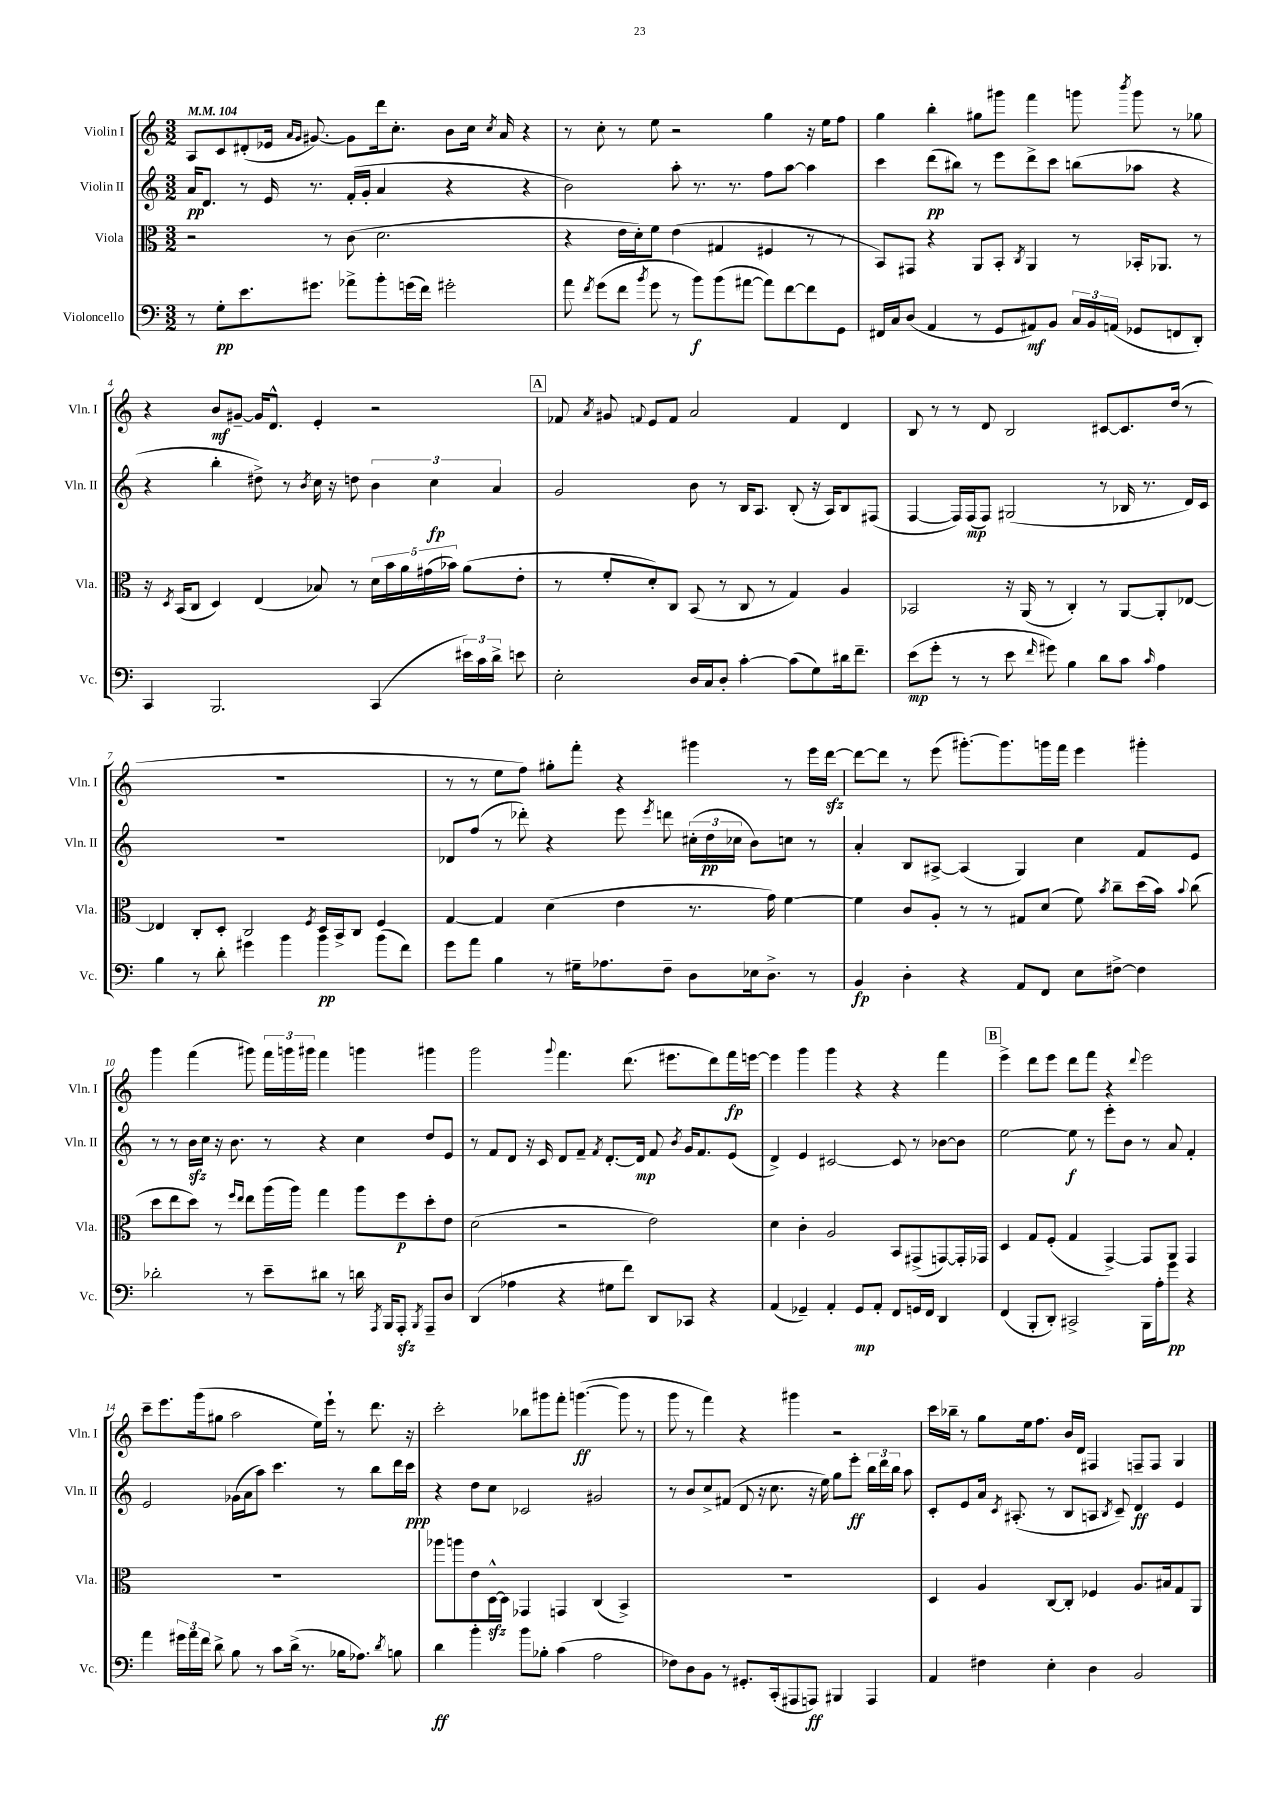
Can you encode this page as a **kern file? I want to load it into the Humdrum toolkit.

**kern	**kern	**kern	**kern
*staff4	*staff3	*staff2	*staff1
*clefF4	*clefC3	*clefG2	*clefG2
*k[]	*k[]	*k[]	*k[]
*M3/2	*M3/2	*M3/2	*M3/2
*MM104	*MM104	*MM104	*MM104
8r	2r	16a/LK	8A/L
.	.	8.d/J	.
8G'\L	.	.	8c/
8.e\	.	8r	(8d#'/
.	.	16e/	16e-/Jk
.	.	.	16qqa/LL
.	.	.	16qqg/JJ
8.g#\J	.	8.r	[8.g#/)
.	8r	.	.
8a-^\L	(8c\	(16f'/LL	8g#\]L
.	.	16g'/JJ	.
8b'\	2.d\	4a/	16ddd\k
.	.	.	8.cc'\J
(16g\L	.	.	.
16f\JJ)	.	.	.
2g#'\	.	4r	8b\L
.	.	.	16cc\Jk
.	.	.	8qcc/
.	.	.	16a/
.	.	4r	4r
=	=	=	=
8a\	4r	2b\)	8r
8qf/	.	.	.
(8g\L	.	.	8cc'\
8f\J	16e\LL	.	8r
.	16d'\J)	.	.
8qb/	.	.	.
8g\	8f\J	.	8ee\
8r	(4e\	8aa'\	2r
8b\L)	.	8.r	.
(8b\	4G#/	.	.
.	.	8.r	.
[8a#\J	.	.	.
8a#\]L)	4F#/	8ff\L	4gg\
[8f\	.	[8aa\J	.
8f\]	8r	4aa\]	16r
.	.	.	16ee\LK
8GG\J	8r	.	8ff\J
=	=	=	=
16FF#/LL	8BB/L)	4ccc\	4gg\
16C/J	.	.	.
(8D/J	8GG#/J	.	.
4AA/	4r	(8ddd\L	4bb'\
.	.	8bb#\J)	.
8r	8AA/L	8r	8gg#\L
8GG/L	8BB'/J	8eee\L	8ggg#\J
.	8qC/	.	.
8AA#/)	4AA/	8ddd^\	4fff\
8BB/J	.	8ccc\J	.
24C/LL	8r	(8bb\L	8ggg\
24BB/	.	.	.
(24AA/JJ	.	.	.
.	.	.	8qbbb/
8GG-/L	16BB-'/LK	8aa-\J	8ggg\
.	8.AA-/J	.	.
8FF/	.	4r	8r
8DD'/J)	8r	.	8gg-\
=	=	=	=
4CC/	16r	4r	4r
.	8qD/	.	.
.	(16BB/LK	.	.
.	8C/J	.	.
2.BBB/	4D/)	4bb'\	8b/L
.	.	.	[8g#~/J
.	(4E/	8dd#^\)	16g#/]LK
.	.	.	8.d^^/J
.	.	8r	.
.	.	8qb/	.
.	8B-/)	16cc\	4e'/
.	.	16r	.
.	8r	8dd\	.
(4CC/	20d\LL	6b\	2r
.	20b\	.	.
.	20a\	.	.
.	(20g#\	.	.
.	.	6cc\	.
.	20b-\JJ)	.	.
24e#\LL)	(8a\L	.	.
24c\	.	.	.
24d^\JJ	.	6a/	.
8e\	8e'\J	.	.
=	=	=	=
2E'\	8r	2g/	8f-/
.	.	.	8qa/
.	8f'/L	.	8g#/
.	.	.	8qqf/
.	8d'/)	.	8e/L
.	8C/J	.	8f/J
16D/LL	(8BB/	8b\	2a/
16C/J	.	.	.
8D'/J	8r	8r	.
[4c'\	8C/	16B/LK	.
.	.	8.A/J	.
.	8r	.	.
(8c\]L	4G/)	(8B'/	4f/
8G\)	.	16r	.
.	.	16A/LK)	.
16d#\k	4A/	8B/	4d/
8.f~\J	.	.	.
.	.	(8F#/J	.
=	=	=	=
(8e\L	2BB-/	[4F/	8B/
8g'\J	.	.	8r
8r	.	16F/]LL)	8r
.	.	(16F/J	.
8r	.	8F/J)	8d/
8e\	16r	(2G#/	2B/
.	(16AA/	.	.
16qqf/	.	.	.
8g#\)	8r	.	.
4B\	4C'/)	.	.
8d\L	8r	8r	[8c#/L
8c\J	[8AA/L	16B-/	8.c#/]
.	.	8.r	.
16qqc/	.	.	.
4A\	8AA'/]	.	.
.	.	.	(16dd/Jk
.	[8E-/J	16d/LL)	8r
.	.	16c/JJ	.
=	=	=	=
4B\	4E-/]	1.r	1.r
8r	8C'/L	.	.
8d'\	8D'/J	.	.
4g#\	2C/	.	.
4b\	.	.	.
.	8qF/	.	.
4b\	16D/LL	.	.
.	16BB^/J	.	.
.	8C/J	.	.
(8b\L	4F/	.	.
8f\J)	.	.	.
=	=	=	=
8g\L	[4G/	8d-/L	8r
8a\J	.	(8ff/J	8r
4B\	4G/]	8r	8ee\L
.	.	8ddd-'\)	8ff\J)
8r	(4d\	4r	8gg#'\L
16G#~\LK	.	.	8fff'\J
8.A-\	.	.	.
.	4e\	8eee\	4r
.	.	8qeee/	.
8F~\J	.	8ddd\	.
8D\L	8.r	(24cc#'\LL	4ggg#\
.	.	24dd\	.
.	.	24cc-\JJ	.
16E-\k	.	8b\L)	.
8.D^\J	16g\)	.	.
.	[4f\	8cc\J	8r
8r	.	8r	16eee\LL
.	.	.	[16ddd\JJ
=	=	=	=
4BB/	4f\]	4a'/	8ddd\_L
.	.	.	8ddd\]J
4D'\	8c/L	8B/L	8r
.	8A'/J	[8A#^/J	(8eee\
4r	8r	(4A#/]	[8.ggg#'\L)
.	8r	.	.
.	.	.	8.ggg#\]
8AA/L	8G#/L	4G/)	.
8FF/J	(8d/J	.	16ggg\L
.	.	.	16fff\JJ
8E\L	8f\)	4cc\	4eee\
.	8qb/	.	.
[8F#^\J	8cc~\L	.	.
4F#\]	(16dd\L	8f/L	4ggg#'\
.	16b\JJ)	.	.
.	8qqb/	.	.
.	(8cc\	8e/J	.
=	=	=	=
2d-'\	8dd\L	8r	4ggg\
.	8ee\	8r	.
.	8dd\J)	16b\LL	(4fff\
.	.	16cc\JJ	.
.	8r	16r	.
.	.	8.b\	.
.	16qqff/LL	.	.
.	16qqee/JJ	.	.
8r	8ee\L	.	8ggg#\)
8e~\L	(16aa\L	8r	24fff\LL
.	.	.	24ggg\
.	16aa\JJ)	.	.
.	.	.	24ggg#\JJ
8d#\J	4gg\	4r	4fff\
8r	.	.	.
16d\	8aa\L	4cc\	4ggg\
8qAAA/	.	.	.
16BBB/LK	.	.	.
8AAA'/J	8ff\	.	.
8qBBB/	.	.	.
8AAA~/L	8dd'\	8dd/L	4ggg#\
8D/J	8e\J	8e/J	.
=	=	=	=
(4DD/	(2d\	8r	2ggg\
.	.	8f/L	.
4A-\	.	8d/J	.
.	.	16r	.
.	.	16c/	.
.	.	.	8qqggg/
4r	2r	8d/L	4.fff\
.	.	8f~/J	.
.	.	8qf/	.
8G#\L	.	[8.d'/L	.
8f\J)	.	.	(8.ddd\
.	.	16d/]Jk	.
8DD/L	2e\)	8f/	.
.	.	.	8.eee#\L
.	.	8qb/	.
8CC-/J	.	16g/LK	.
.	.	8.f/	.
4r	.	.	8ddd\)
.	.	(8e/J	16fff\L
.	.	.	[16eee\JJ
=	=	=	=
(4AA/	4d\	4d^/)	4eee\]
4GG-~/)	4c'\	4e/	4ggg\
4AA'/	2A/	[2c#/	4ggg\
8GG-/L	.	.	4r
8AA'/J	.	.	.
8FF/L	8BB/L	8c#/]	4r
16GG/L	(8GG#^/	8r	.
16FF/JJ	.	.	.
4DD/	[8GG/)	[8b-\L	4fff\
.	16GG'/]L	8b-\]J	.
.	16GG-/JJ	.	.
=	=	=	=
(4FF/	4D/	[2ee\	4eee^\
8BBB'/L	8G/L	.	8ddd\L
8DD'/J)	(8F'/J	.	8eee\J
2CC#^/	4G/	8ee\]	8ddd\L
.	.	8r	8fff\J
.	[4GG^/)	8eee'\L	4r
.	.	8b\J	.
.	.	.	8qqddd/
16BBB\LL	8GG/]L	8r	2eee\
16A'\J	.	.	.
8g\J	8AA/J	8a/	.
4r	4GG/	4f'/	.
=	=	=	=
4a\	1.r	2e/	8ccc~\L
.	.	.	8.eee\
24g#\LL	.	.	.
24a\	.	.	.
.	.	.	(16ggg\k
24f\JJ	.	.	.
8d^\	.	.	8gg#\J
8B\	.	(16g-\LL	2aa\
.	.	16a\J	.
8r	.	8aa\J)	.
8c\L	.	4.ccc\	.
(16d^\Jk	.	.	.
8.r	.	.	.
.	.	.	16ee\LL)
.	.	.	16eee`\JJ
16B-\LK	.	8r	8r
8.A-\J)	.	.	.
.	.	8bb\L	8.ddd\
8qd/	.	.	.
8B\	.	16ddd\L	.
.	.	16ccc\JJ	16r
=	=	=	=
4d\	8aa-\L	4r	2ccc'\
.	8aa\	.	.
4b'\	8e\	8dd\L	.
.	[16D^^\L	8cc\J	.
.	16D\]JJ	.	.
8b\L	4GG-/	2c-/	8bb-\L
8B-'\J	.	.	8ggg#\
(4c\	4GG/	.	8fff'\J
.	.	.	([4.ggg\
2A\	(4C/	2g#/	.
.	4BB^/)	.	8ggg\]
.	.	.	8r
=	=	=	=
8F-\L)	1.r	8r	8ggg\
8D\	.	8b/L	8r
8BB\J	.	8cc^/	4fff\)
8r	.	(8f#/J	.
8.GG#'/L	.	8d/	4r
.	.	16r	.
(16CC'/k	.	8.cc\	.
8AAA#/	.	.	4ggg#\
8AAA/J)	.	16r	.
.	.	16ee\)	.
4BBB#/	.	8gg\L	2r
.	.	8eee'\J	.
4AAA/	.	24bb\LL	.
.	.	24ddd\	.
.	.	24bb\JJ	.
.	.	8aa\	.
=	=	=	=
4AA/	4D/	8c'/L	16ccc\LL
.	.	.	16bb-~\JJ
.	.	8e/	8r
4F#\	4A/	16a/Jk	8gg\L
.	.	8qc/	.
.	.	(8.A#'/	.
.	.	.	16ee\k
.	.	.	8.ff\J
4E'\	[8C/L	8r	.
.	8C'/]J	8B/L	16b/LL
.	.	.	16d/JJ
4D\	4F-/	8A/J	4F#/
.	.	8qB/	.
.	.	8c~/)	.
2BB/	8.A/L	4d/	8F~/L
.	.	.	8F/J
.	16B#/k	.	.
.	8G/	4e/	4G/
.	8AA/J	.	.
==	==	==	==
*-	*-	*-	*-
